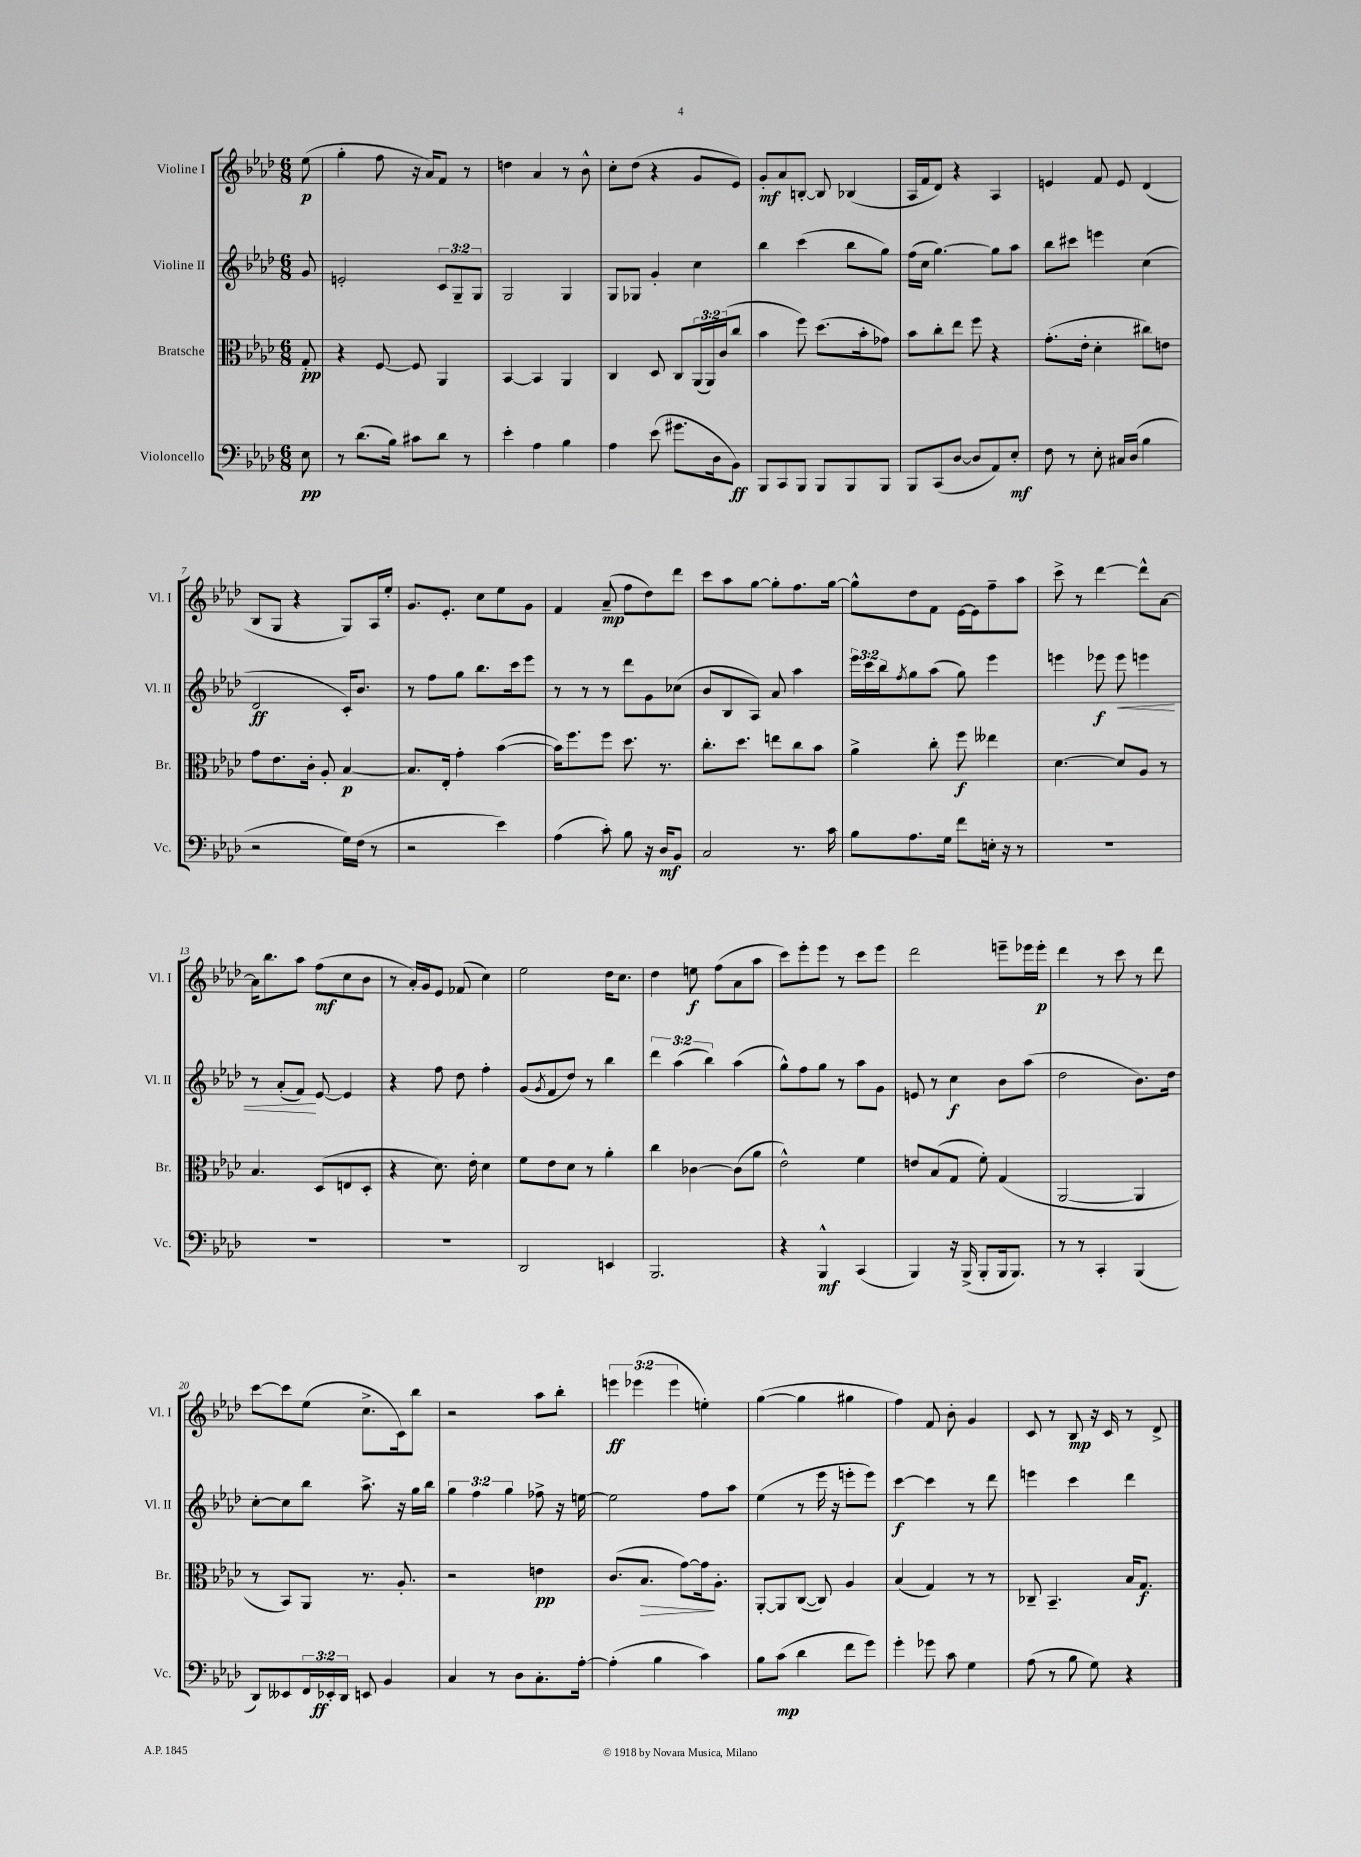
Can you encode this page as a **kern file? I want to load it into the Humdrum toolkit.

**kern	**kern	**kern	**kern
*staff4	*staff3	*staff2	*staff1
*clefF4	*clefC3	*clefG2	*clefG2
*k[b-e-a-d-]	*k[b-e-a-d-]	*k[b-e-a-d-]	*k[b-e-a-d-]
*M6/8	*M6/8	*M6/8	*M6/8
8E-	8G'	8g	(8ee-
=	=	=	=
8r	4r	2e'	4gg'
(8.d-	.	.	.
.	[8F	.	8ff
16B-)	.	.	.
8c#	8F]	.	16r
.	.	.	16a-)
8d-	4AA-	12c	8f
.	.	12G~	.
8r	.	.	8r
.	.	12G	.
=	=	=	=
4e-'	[4BB-	2G	4dd
4A-	4BB-]	.	4a-
4B-	4AA-	4G	8r
.	.	.	8b-^^
=	=	=	=
4A-	4C	8G	8cc'
.	.	8G-	(8dd-
(8e-	8D-	4g'	4r
8.g#	8C	.	.
.	(24AA-	4cc	8g
.	24AA-)	.	.
16D-	.	.	.
.	(24c	.	.
8BB-)	8cc	.	8e-)
=	=	=	=
8BBB-	4b-	4bb-	8g'
8CC	.	.	8a-
8BBB-	8ff)	(4ccc	[8B'
8BBB-	(8.dd-	.	8B]
8BBB-	.	8bb-	(4B-
.	16b-'	.	.
8BBB-	8g-)	8gg)	.
=	=	=	=
8BBB-	8b-	(16ff	16A-
.	.	16cc	16f
(8CC	8cc'	[4.gg)	8d-)
[8D-	8ee-	.	4r
8D-]	8ff	.	.
8AA-)	4r	8gg]	4A-
8E-'	.	8aa-	.
=	=	=	=
8F	(8.g'	8bb-	4e
8r	.	8ccc#	.
.	16e-'	.	.
8E-'	4d-'	4eee	8f
16C#	.	.	8e
(16D-	.	.	.
4B-	8cc#)	(4cc	(4d-
.	8e	.	.
=	=	=	=
2r	8g	2d-	8B-
.	8.e-	.	8G
.	.	.	4r
.	16c'	.	.
.	8A-'	.	.
16G)	[4B-	16c')	8G)
(16F	.	8.b-	.
8r	.	.	16A-
.	.	.	16ee-'
=	=	=	=
2r	8.B-]	8r	8.g
.	.	8ff	.
.	16E-'	.	8.e-'
.	4g'	8gg	.
.	.	8.bb-	8cc
4e-)	([4b-	.	8ee-
.	.	16ccc	.
.	.	8eee-	8g
=	=	=	=
(4A-	16b-])	8r	4f
.	8.ff	.	.
.	.	8r	.
8c')	8ff	8r	(8a-~
8B-	8.dd-	8ddd-	8ff
16r	.	8g	8dd-)
16D-	8.r	.	.
8BB-	.	(8cc-	8ddd-
=	=	=	=
2C	8.cc'	8b-	8ccc
.	.	8B-	8aa-
.	8.dd-	.	.
.	.	8A-)	[8gg
.	8ee	8a-	8gg']
8.r	8cc	4aa-	8.ff
.	8b-	.	.
16c	.	.	[16gg
=	=	=	=
8B-	4a-^	24eee-	8gg^^]
.	.	24ccc	.
.	.	24bb-	.
.	.	8qff	.
8.A-	.	8gg	8dd-
.	8cc'	(8aa-	8f
16G	.	.	.
8f	8ff	8gg)	[16e-
.	.	.	16e-]
16E'	4ee--	4eee-	8ff~
16r	.	.	.
8r	.	.	8aa-
=	=	=	=
2.r	[4.d-	4eee	8ccc^
.	.	.	8r
.	.	8eee-	[4ddd-
.	8d-]	8eee-	.
.	8A-	4eee	8ddd-^^]
.	8r	.	[8a-
=	=	=	=
2.r	4.B-	8r	16a-]
.	.	.	8.bb-
.	.	(8a-'	.
.	.	8f)	8aa-
.	(8D-	[8e-	(8ff
.	8E	4e-]	8cc
.	8D-'	.	8b-
=	=	=	=
2.r	4r	4r	8r
.	.	.	16a-')
.	.	.	16g
.	8.d-)	8ff	8e-
.	.	8dd-	(8f-
.	16e-'	.	.
.	4d-	4ff'	4cc)
=	=	=	=
2DD-	8f	(8g	2ee-
.	.	8qg	.
.	8e-	8f	.
.	8d-	8dd-)	.
.	8r	8r	.
4EE	4a-'	4bb-	16dd-
.	.	.	8.cc
=	=	=	=
2.BBB-	4cc	6ddd-	4dd-
.	.	(6aa-	.
.	[4c-	.	8ee
.	.	6bb-)	.
.	.	.	(8ff
.	(8c-]	(4aa-	8a-
.	8a-	.	8aa-
=	=	=	=
4r	2e-^^)	8gg^^)	8ccc)
.	.	8ff	8eee-'
4BBB-^^	.	8gg	8eee-
.	.	8r	8r
(4CC	4f	8aa-	8ccc
.	.	8g	8eee-
=	=	=	=
4BBB-)	8e	8e	2ddd-
.	(8B-	8r	.
16r	8G	4cc	.
(16BBB-^	.	.	.
8BBB-'	8f')	.	.
16BBB-	(4G	8b-	8eee~
8.BBB-)	.	.	.
.	.	(8aa-	16eee-
.	.	.	16eee-'
=	=	=	=
8r	[2AA-	2dd-	4ddd-
8r	.	.	.
4CC'	.	.	8r
.	.	.	8ccc
(4BBB-	4AA-]	8.b-)	8r
.	.	.	8ddd-
.	.	16dd-	.
=	=	=	=
8DD-)	8r	[8cc'	[8ccc
8EE--	8BB-)	8cc]	8ccc]
24FF	8AA-	8bb-	(8ee-
24EE-'	.	.	.
24DD-	.	.	.
8EE	8.r	8.aa-^	8.cc^
4BB-	.	.	.
.	8.A-'	16r	16c)
.	.	16gg	8bb-
.	.	16bb-	.
=	=	=	=
4C	2r	6gg	2r
.	.	6ff	.
8r	.	.	.
.	.	6gg	.
8D-	.	.	.
8.C'	4e	8ff-^	8aa-
.	.	16r	8bb-'
[16A-'	.	[16ee	.
=	=	=	=
(4A-']	(8.c	2ee]	6eee
.	.	.	(6eee-
.	8.B-	.	.
4B-	.	.	.
.	.	.	6eee-
.	[8g)	.	.
4c)	16g]	8ff	4ee')
.	8.A-'	.	.
.	.	8aa-	.
=	=	=	=
8B-	[8AA-'	(4ee-	([4gg
(8c	8AA-]	.	.
4d-	([8C	8r	4gg]
.	8C])	16eee-	.
.	.	16r	.
8f	4A-	8eee'	4gg#
8g)	.	8eee)	.
=	=	=	=
4g'	(4B-	[4ccc	4ff)
8g-	4G)	4ccc]	8f
8c	.	.	8b-'
4G	8r	8r	4g
.	8r	8ddd-	.
=	=	=	=
(8A-	8C-~	4eee	8c
8r	4.BB-~	.	8r
8B-	.	4ccc	8B-
8G)	.	.	16r
.	.	.	16c
4r	16B-	4ddd-	8r
.	8.G	.	.
.	.	.	8d-^
==	==	==	==
*-	*-	*-	*-
